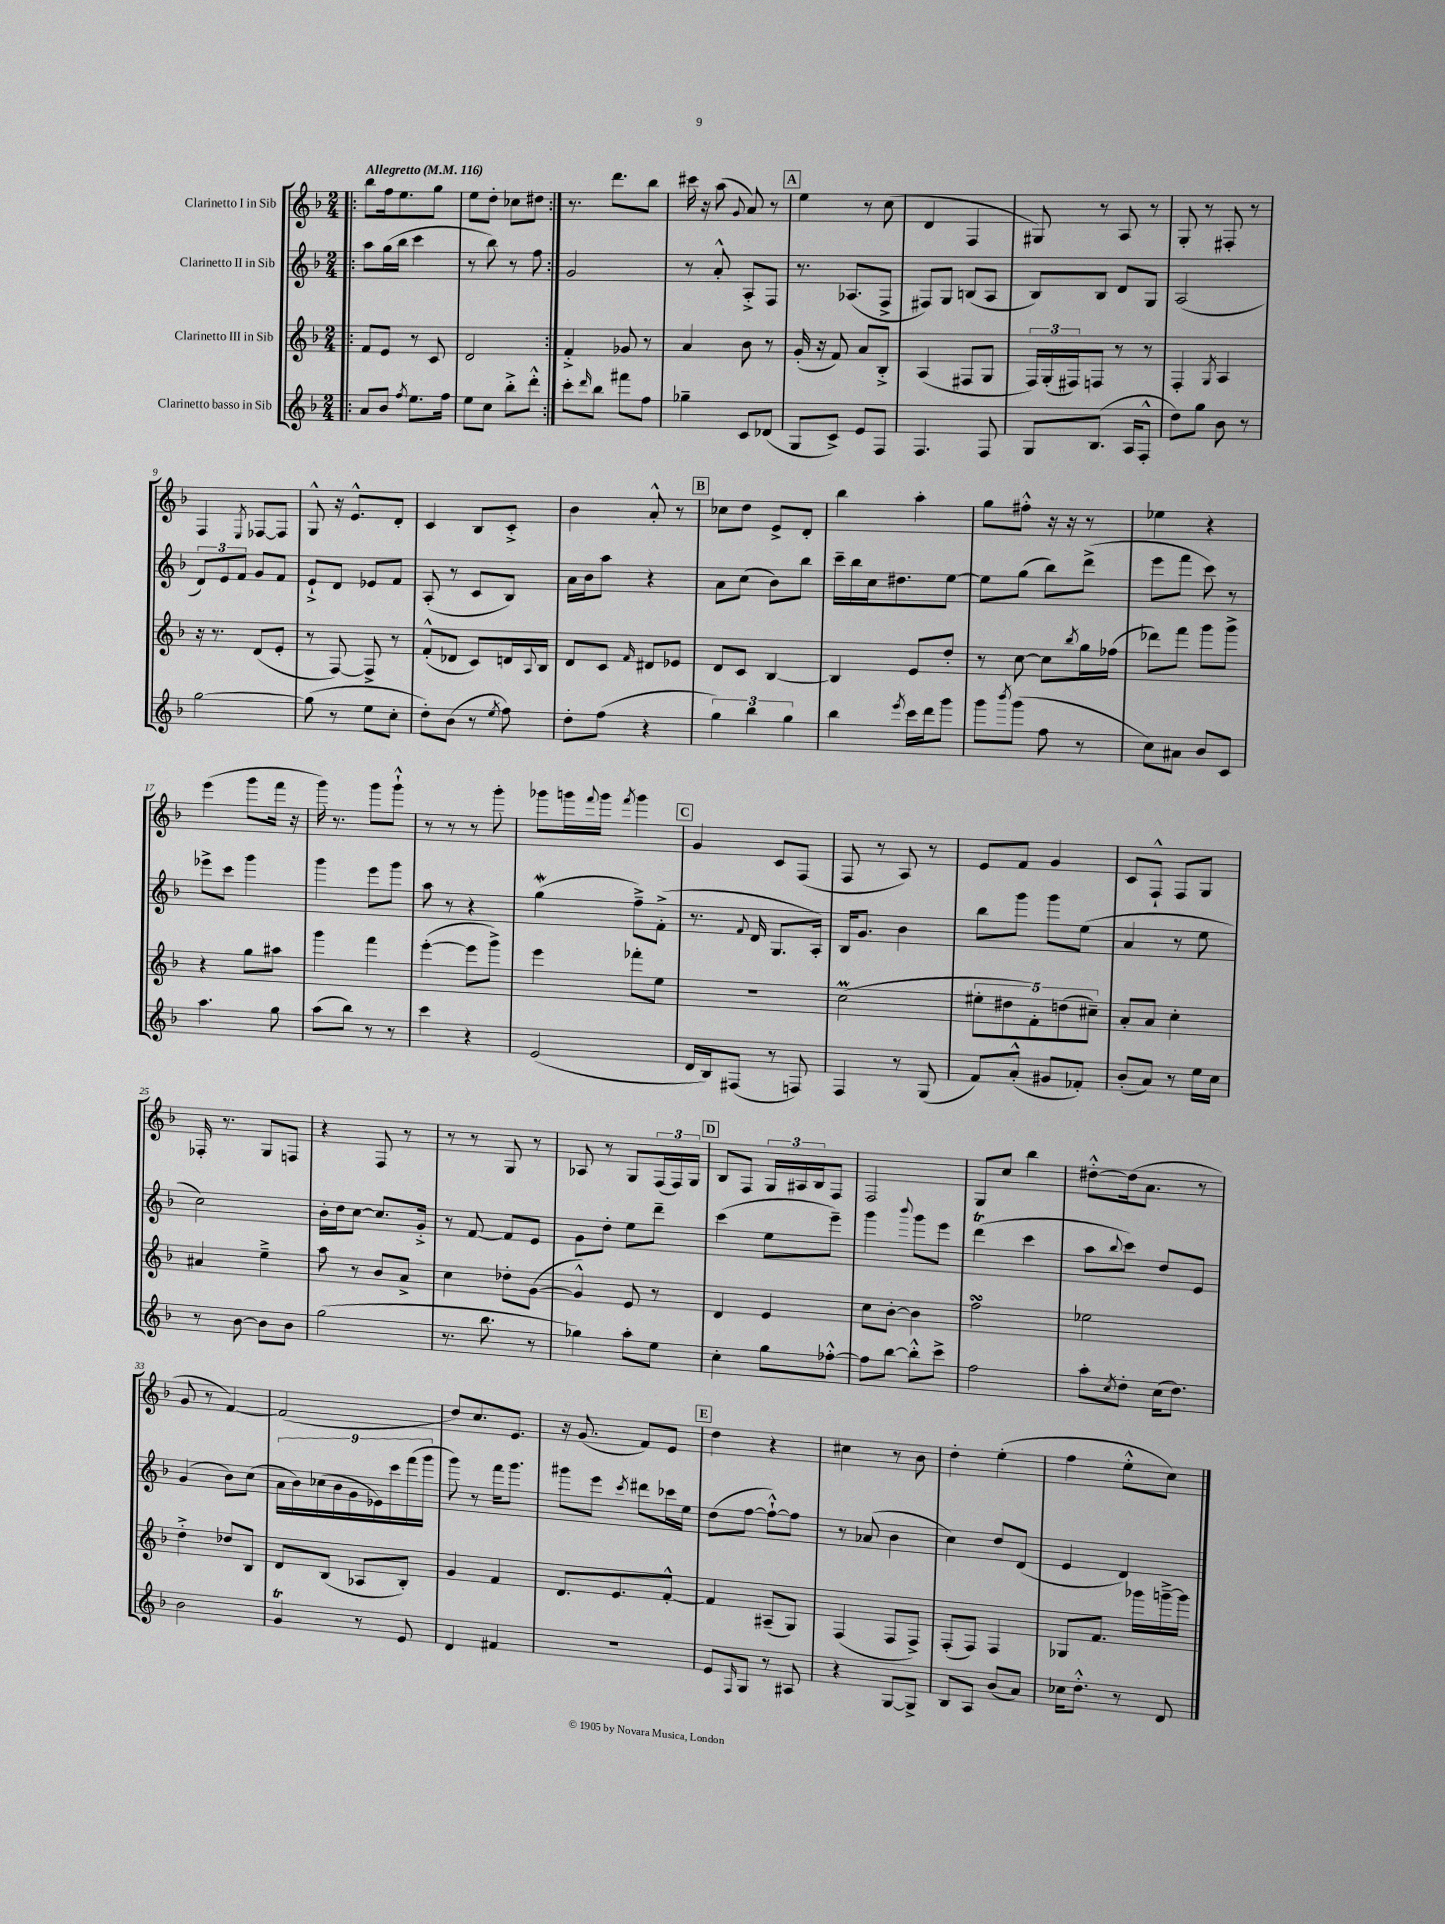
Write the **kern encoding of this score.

**kern	**kern	**kern	**kern
*part4	*part3	*part2	*part1
*staff4	*staff3	*staff2	*staff1
*I"Clarinetto basso in Sib	*I"Clarinetto III in Sib	*I"Clarinetto II in Sib	*I"Clarinetto I in Sib
*clefG2	*clefG2	*clefG2	*clefG2
*k[b-]	*k[b-]	*k[b-]	*k[b-]
*M2/4	*M2/4	*M2/4	*M2/4
*MM116	*MM116	*MM116	*MM116
=1!|:	=1!|:	=1!|:	=1!|:
!	!	!	!LO:TX:a:B:t=Allegretto
8a/L	8f/L	8aa\L	8bb-\L
8b-/J	8e/J	(16gg\L	16ff\k
.	.	16bb-\JJ	8.ee\
8qff/	.	.	.
8.ee\L	8r	4ccc\	.
.	8c/	.	8gg\J
16ff\Jk	.	.	.
=2	=2	=2	=2
8ee\L	2d/	8r	8ee\L
8cc\J	.	8bb-\)	8dd'\J
8bb-'^\L	.	8r	8cc-X\L
8ddd'^^\J	.	8ff\	8dd#X\J
=3:|!	=3:|!	=3:|!	=3:|!
8ccc'\L	4f'^/	2g/	8.r
16qqddd/	.	.	.
8bb-\J	.	.	.
.	.	.	8.ddd\L
8fff#X\L	8g-X/	.	.
8ff\J	8r	.	8bb-\J
=4	=4	=4	=4
4gg-X~\	4a/	8r	16ccc#X\
.	.	.	16r
.	.	8a'^^/	(8aa\
.	.	.	8qqg/
8c/L	8b-\	8A'^/L	8a/)
(8d-X/J	8r	8F/J	8r
!!LO:REH:place=s1:t=A
=5	=5	=5	=5
8G/L	(16g'/	8.r	4ee\
.	16r	.	.
8c^/J)	8f/)	.	.
.	.	(8.A-X/L	.
8e/L	8a/L	.	8r
8F/J	8B-'^/J	8F^/J	(8cc\
=6	=6	=6	=6
4.F/	(4A/	8F#X/L)	4d/
.	.	8G/J	.
.	8F#X/L	(8Bn/L	4F/
8F/	8G/J	8A/J	.
=7	=7	=7	=7
8G/L	24F/LL)	8B-/L)	8G#X/)
.	(24G'/	.	.
.	24F#X/J)	.	.
(8.B-/J	8Fn/J	8B-/J	8r
.	8r	8d/L	8A/
16A/KL	.	.	.
8F'^^/J	8r	8G/J	8r
=8	=8	=8	=8
8dd\L)	4F'/	(2A/	8G'/
8gg\J	.	.	8r
.	8qG/	.	.
8b-\	4A/	.	8F#X'/
8r	.	.	8r
!!LO:LB:g=z
=9	=9	=9	=9
[2gg\	16r	12d/L)	4F/
.	8.r	.	.
.	.	12e/	.
.	.	12f/J	.
.	.	.	8qE/
.	(8d/L	8g/L	[8F-X/L
.	8e'/J	8f/J	8F-/J]
=10	=10	=10	=10
(8gg\]	8r	8e`^/L	8G^^/
8r	[8F/)	8d/J	16r
.	.	.	8.e^^/L
8ee\L	8F^/]	8e-X/L	.
8cc'\J	8r	8f/J	8d'/J
=11	=11	=11	=11
8dd'\L)	(8f'^^/L	(8A'/	4c/
(8b-\J	8d-X/J	8r	.
8r	8c/L)	8c/L	8B-/L
8qee/	.	.	.
8ff\)	16dn/L	8B-/J)	8c'^/J
.	8qqA/	.	.
.	16B-/JJ	.	.
=12	=12	=12	=12
8dd'\L	8d/L	16a\LL	4b-\
.	.	16b-\J	.
(8ff\J	8c/J	8aa\J	.
.	16qqf/	.	.
4r	8d#X/L	4r	8a'^^/
.	8e-X/J	.	8r
!!LO:REH:place=s1:t=B
=13	=13	=13	=13
6gg\)	8d/L	8a\L	8cc-X\L
.	8c/J	(8cc\J	8dd\J
6bb-\	.	.	.
.	[4B-/	8b-\L)	8e^/L
6gg\	.	.	.
.	.	8bb-\J	8d'/J
=14	=14	=14	=14
4bb-\	4B-/]	16ccc~\LL	4bb-\
.	.	16bb-\	.
.	.	16cc\J	.
.	.	8.dd#X\	.
8qeee/	.	.	.
16ccc\LL	8e/L	.	4aa'\
16ddd\J	.	.	.
8ggg\J	8dd'/J	[8ee\J	.
=15	=15	=15	=15
8ggg\L	8r	8ee\L]	8gg\L
8qbbb-/	.	.	.
(8ggg\J	[8cc\	(8gg\J	8ff#X'^^\J
8ff\	8cc\L]	8bb-\L)	16r
.	.	.	16r
.	8qbb-/	.	.
8r	16gg\L	(8ddd^\J	8r
.	(16ff-X\JJ	.	.
=16	=16	=16	=16
8cc\L)	8ddd-X\L)	8eee\L	4ee-X\
8a#X\J	8fff\J	8fff\J	.
8b-/L	8ggg\L	8ccc\)	4r
8c/J	8ggg^\J	8r	.
!!LO:LB:g=z
=17	=17	=17	=17
4.aa\	4r	8eee-X^\L	(4eee\
.	.	8ccc\J	.
.	8gg\L	4ggg\	8ggg\L
8gg\	8aa#X\J	.	16fff\Jk
.	.	.	16r
=18	=18	=18	=18
(8aa\L	4ggg\	4ggg\	16ggg\)
.	.	.	8.r
8bb-\J)	.	.	.
8r	4fff\	8eee\L	8ggg\L
8r	.	8ggg\J	8ggg`^^\J
=19	=19	=19	=19
4ccc\	([4eee'\	8aa\	8r
.	.	8r	8r
4r	8eee\L]	4r	8r
.	8ggg^\J)	.	8ggg'\
=20	=20	=20	=20
(2e/	4eee\	(4ggW\	8ggg-X\L
.	.	.	16gggn\L
.	.	.	8qqfff/
.	.	.	16ggg\JJ
.	.	.	8qfff/
.	8fff-X'\L	8ff~^\L)	4ggg\
.	8ee\J	(8f'^\J	.
!!LO:REH:place=s1:t=C
=21	=21	=21	=21
16d/LL	2r	8.r	4g/
16B-/J)	.	.	.
(8F#X/J	.	.	.
.	.	8qqf/	.
.	.	16d/	.
8r	.	8.G/L	8c/L
8Fn/)	.	.	(8F/J
.	.	16A'/Jk)	.
=22	=22	=22	=22
4F/	(2ccM\	16B-/KL	8F/
.	.	8.g/J	.
.	.	.	8r
8r	.	4b-\	8A/)
(8G/	.	.	8r
=23	=23	=23	=23
8f/L)	10ee#X'\L	8bb-\L	8e/L
.	10dd#X\	.	.
(8a'^^/J	.	8ggg\J	8f/J
.	10f'\)	.	.
8g#X/L	.	8ggg\L	4g/
.	(10ddn\	.	.
8f-X'/J)	.	(8ee\J	.
.	10cc#X~\J)	.	.
=24	=24	=24	=24
(8b-'/L	8a'/L	4a/	8c/L
8a/J)	8a/J	.	8F`^^/J
8r	4cc'\	8r	8F/L
16ee\LL	.	8ee\	8G/J
16cc\JJ	.	.	.
!!LO:LB:g=z
=25	=25	=25	=25
8r	4a#X/	2cc\)	16F-X'/
.	.	.	8.r
[8b-\	.	.	.
8b-\L]	4ee~^\	.	8G/L
8b-\J	.	.	8Fn/J
=26	=26	=26	=26
(2gg\	8aa\	16b-'\LL	4r
.	.	16dd\J	.
.	8r	[8cc\J	.
.	8b-/L	8.cc/L]	8F/
.	8a^/J	.	8r
.	.	16g'^/Jk	.
=27	=27	=27	=27
8.r	4cc\	8r	8r
.	.	[8f/	8r
8.bb-\	.	.	.
.	8dd-X'\L	8f/L]	8G/
8r	([8g\J	8e/J	8r
=28	=28	=28	=28
4gg-X\)	4g^^/])	8g\L	8A-X/
.	.	8dd'\J	8r
8aa'\L	8e/	8ee\L	8G/L
8ee\J	8r	8ddd~\J	(24F/L
.	.	.	24F/)
.	.	.	24G/JJ
!!LO:REH:place=s1:t=D
=29	=29	=29	=29
4cc'\	4d/	(4ccc\	8B-/L
.	.	.	8F/J
8gg\L	4e/	8ee\L	24G/LL
.	.	.	24A#X/
.	.	.	24B-/J
[8ff-X'^^\J	.	8eee~\J)	8F/J
=30	=30	=30	=30
8ff-\L]	8cc\L	4ggg\	2F/
[8bb-\J	[8b-'\J	.	.
.	.	8qqbbb-/	.
8bb-'^^\L]	4b-\]	8ggg\L	.
8ccc^\J	.	8eee\J	.
=31	=31	=31	=31
2ff\	2ffsSSs\	(4dddT\	8G/L
.	.	.	8cc/J
.	.	4ccc\	4bb-\
=32	=32	=32	=32
8aa'\L	2ee-X\	8aa\L	[8dd#X'^^\L
8qcc/	.	8qqbb-/	.
8dd'\J	.	8ccc\J)	(16dd#\k]
.	.	.	8.a\J
(16cc\KL	.	8dd/L	.
8.dd\J)	.	.	.
.	.	8e/J	8r
!!LO:LB:g=z
=33	=33	=33	=33
2b-\	4dd'^\	(4g/	8g/
.	.	.	8r
.	8dd-X/L	8b-\L)	[4f/)
.	8B-/J	(8cc\J	.
=34	=34	=34	=34
4gT/	8d/L	18a\LL	(2f/]
.	.	18b-\)	.
.	.	(18cc-X\	.
.	(8B-/J	.	.
.	.	18b-\	.
.	.	18g\	.
8r	8A-X/L	.	.
.	.	18e-X\)	.
.	.	18ccc\	.
8e/	8B-'/J)	.	.
.	.	(18fff\	.
.	.	18ggg\JJ	.
=35	=35	=35	=35
4d/	4g/	8ggg\)	8dd/L)
.	.	8r	8.cc/
4f#X/	4f/	16fff\KL	.
.	.	8.ggg\J	8.e/J
=36	=36	=36	=36
2r	8.d/L	8ggg#X\L	16r
.	.	.	(8.g/
.	.	8eee\J	.
.	8.e/	.	.
.	.	8qccc/	.
.	.	8ddd#X\L	8f/L)
.	[8f'^^/J	16ccc-X\L	8e/J
.	.	16ee\JJ	.
!!LO:REH:place=s1:t=E
=37	=37	=37	=37
8e/L	4f/]	(8dd\L	4dd\
16qqF/	.	.	.
8G/J	.	[8ff\J	.
8r	(8A#X~/L	8ff`^^\L_)	4r
8A#X/	8G/J)	8ff\J]	.
=38	=38	=38	=38
4r	(4F/	8r	4cc#X\
.	.	(8a-X/	.
[8G/L	8F/L	4b-\	8r
8G^/J]	8F^/J)	.	8b-\
=39	=39	=39	=39
8B-/L	(8F'/L	4cc\)	4dd'\
8A/J	8F/J)	.	.
(8b-/L	4F/	8dd/L	(4ee'\
8a/J)	.	(8d/J	.
=40	=40	=40	=40
16cc-X\KL	8G-X/L	4e/	4ff\
8.dd'^^\J	.	.	.
.	8.f/J	.	.
8r	.	4d/)	8ee'^^\L
.	16ggg-X\LL	.	.
8d/	[16gggn~^\	.	8cc\J)
.	16ggg\JJ]	.	.
==	==	==	==
*-	*-	*-	*-
